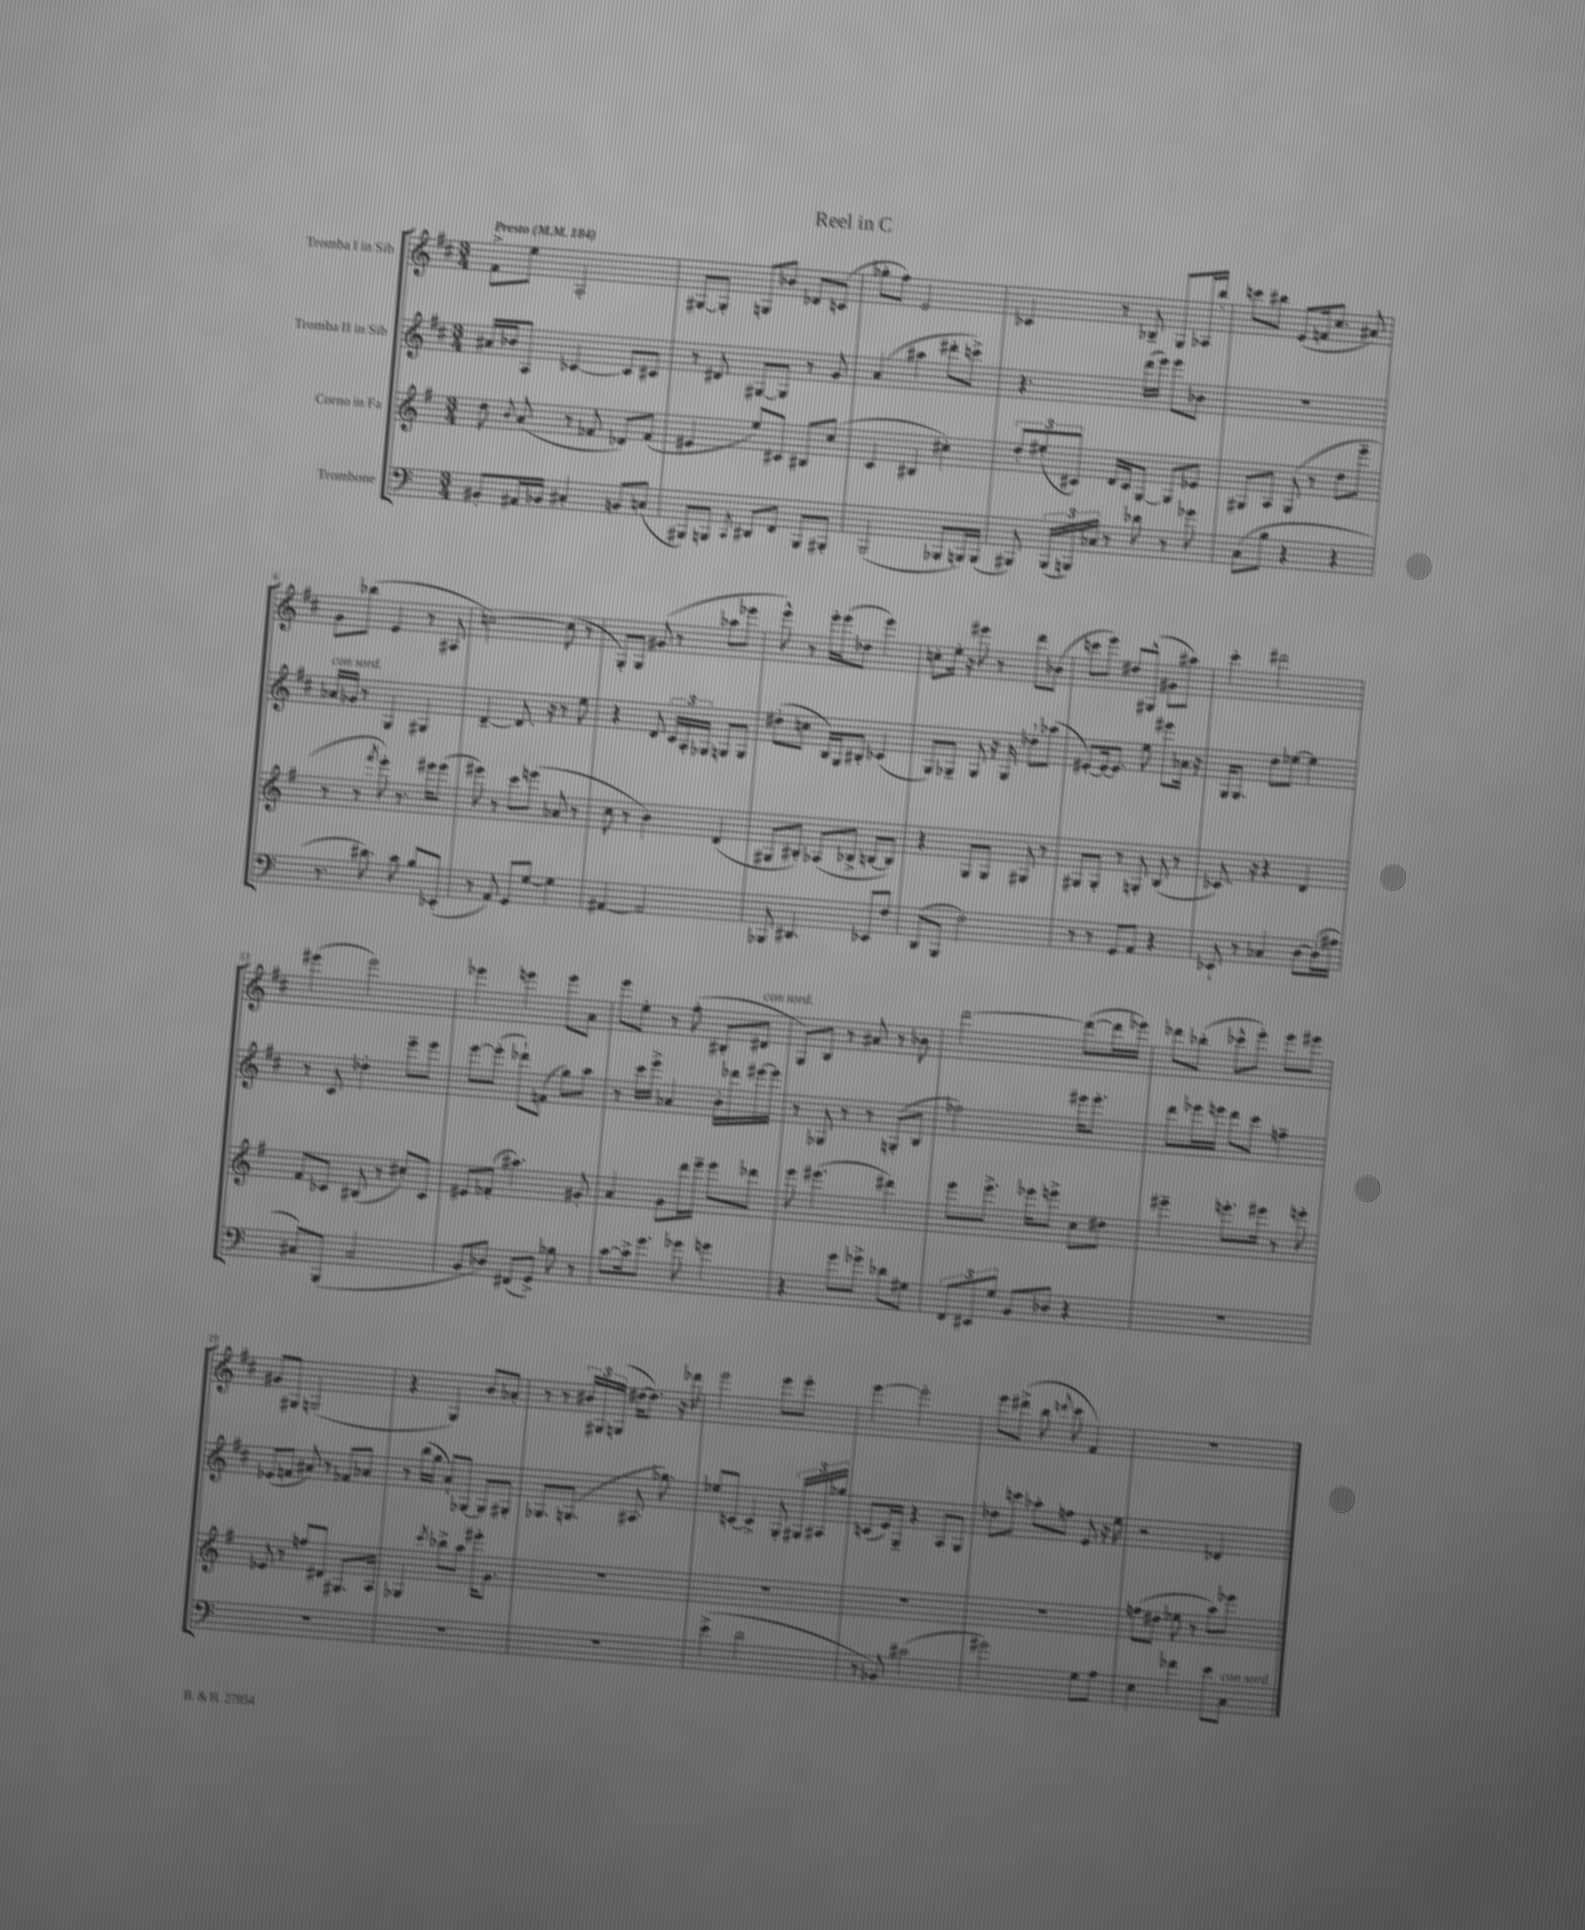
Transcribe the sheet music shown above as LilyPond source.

\header { title = "Reel in C" }
<<
\new StaffGroup <<
\new Staff = "s0" \with { instrumentName = "Tromba I in Sib" } {
    \clef treble \key d \major \numericTimeSignature \time 3/4 \tempo "Presto" 4 = 184
    \autoBeamOff fis'8[-> e''8] a2-. |
    gis8[~ gis8]-. g8[ bes'8] des'8[ c'8]( |
    ges''8[-. fis''8]) e'2 |
    ces'4 r8 bes8-- g8[ aes16 b''16]-. |
    c'''8[ bis''8] e'8[( f'16 cis''8.] ais'8) |
    g'8[ bes''8]( e'4 r8 ais8 |
    c''2~) c''8( r8 |
    g8[-.) g8] gis'8( r8 aes''8[ ees'''8] |
    e'''8-^) r8 e'''16[-. e'''16( des''8] e'''4) |
    c''8[-. e''16]-. r16 eis'''8 r8 d'''8[ bes'8]( |
    c'''8[ e'''8]) dis''8[ gis8]-^( gis'8[ ais''8]) |
    cis'''4-. dis'''2 |
    eis'''4( eis'''2) |
    ees'''4 e'''4 e'''8[ a'8] |
    e'''8[ e''8]-. r8 fis''8-.( bis8[-. dis'8]^\markup { \italic "con sord." } |
    g8[) b8] r8 ais'8 r8 bes'8 |
    d'''2~ d'''8[~( d'''16 ees'''16]) |
    des'''8[ bes''8]-.( ces'''8[-^ e'''8]-.) e'''8[ eis'''8] |
    gis'8[ gis8] g2( |
    r4 g4) b'8[ aes'8]-. |
    r8 r8 \tuplet 3/2 { bis'16[ gis16 g16]( } dis''16[~ dis''8.]) r16 des'''16 |
    e'''2 e'''8[ e'''8]-. |
    e'''4~ e'''2-. |
    e'''8[ dis'''8]->( b''8 \appoggiatura { d'''8 } cis'''8 fis'4) |
    R2. \bar "|." |
}
\new Staff = "s1" \with { instrumentName = "Tromba II in Sib" } {
    \clef treble \key d \major \numericTimeSignature \time 3/4
    \autoBeamOff ais'16[ bes'16 a8] ces'4~ ces'8[ cis'8] |
    r8 dis'8 gis8[~ gis8] r8 g'8 |
    a'4( ais''4 dis'''8[-. c'''8]->) |
    r4. d'''16[( e'''16]) e'''8[ bes'8] |
    R2. |
    aes'16[^\markup { \italic "con sord." } ges'16] r8 g4 gis4 |
    d'4~-- d'8. r16 r8 e''8 |
    r4 d'8 \tuplet 3/2 { cis'16[ a16-. ges16] } g8[ g8] |
    dis''8[-.( c''8] b16[) g16 bis8]-. ces'4( |
    g8[) ges8]-- ges8 r16 ges16 des''8[-! aes''8]( |
    eis'8[~-.) eis'16~ eis'8.] e''8 eis'''8[ aes'16] r16 |
    g16[ g8.] d''8[ ees''8]~ ees''4 |
    r8 cis'8 des''4-. e'''8[-- e'''8] |
    e'''8[~ e'''8]-.( des'''8[-!) f'8]( g''8[) a''8] |
    r8 cis'''16[ e'''16]-> aes'4 b'16[-. des'''16 eis'''16~ eis'''16] |
    r8 ges8 r8 r8 g8[-.( b8] |
    fes''2) eis'''16[ eis'''8.]-. |
    d'''8[ ees'''16 e'''16] d'''8[ cis'''8] f''4-- |
    ees'8[( f'8] ais'8) r8 fes'8[ aes'8] |
    r8 b''16[( g''16] a'8[-!) ges8]~ ges8[ gis8]-. |
    ges8.[ g8.]( ais8. ges''8.) |
    ees''8[ c'8]~ c'4-> g8-. \tuplet 3/2 { gis16[ ais16 ges''16] } |
    c'8[( e'16) g16]-- r4 a8[ g8] |
    des''8[ c'''8] aes''8[-. f''8] e'8 r16 e''16 |
    r2 des'4 \bar "|." |
}
\new Staff = "s2" \with { instrumentName = "Corno in Fa" } {
    \clef treble \key g \major \numericTimeSignature \time 3/4
    \autoBeamOff d''8 \appoggiatura { b'8 } a'8( r8 fes'8 des'8[) fes'8]( |
    eis'4 e''8[) cis'8] bis8[ c''8]( |
    c'4 bis4 cis''4-.) |
    \tuplet 3/2 { d''8[-. eis''8-.( cis'8]) } d'16[ cis'16 g8]~ g8[ ees'8] |
    gis8[ a8] gis8( r8 d''8[ e'''8]-- |
    r8 r8 \acciaccatura { fis'''8 } e'''8-.) r8. eis'''16[ eis'''8]( |
    eis'''8) r8 c'''8[ e'''8]( aes'8 r8 |
    c''8 r8 b'4) d'4( |
    gis8[ bis8]-.) aes8[( bes8]-> b8[~ b8]) |
    r4 g8[ g8] gis8 r8 |
    gis8[ gis8]-. r8 g8-. b8( r8 |
    ces'8.) r16 r4 d'4 |
    fis'8[ ces'8] bis8( r8 cis''8[-.) ces'8] |
    eis'8[ fes'8]-.( ais''4.) gis'8-. |
    a'4 g'8[ d'''16 e'''16]-- e'''8[ des'''8] |
    e'''8 eis'''4.( dis'''4) |
    e'''8[ e'''8.]-> ees'''16[ e'''8]-> c''8[ dis''8] |
    eis'''4-- e'''8.[-. eis'''16] r8 e'''8-. |
    ees'8 r8 f''8[ dis'8] gis8.[ a16] |
    ges4 \acciaccatura { c'''8 } bes''8[-> a''8] eis'''16[-. g'8.] |
    R2. |
    R2. |
    R2. |
    R2. |
    f''8[( dis''8] ees''8 r8 a''8[) ees'''8] \bar "|." |
}
\new Staff = "s3" \with { instrumentName = "Trombone" } {
    \clef bass \key c \major \numericTimeSignature \time 3/4
    \autoBeamOff bis,8[-. ais,16 bes,16] cis4-. b,8[ c8]( |
    bis,,8[) b,,8] \acciaccatura { c,8 } dis,8[ f,8] b,,8[ bis,,8]-. |
    b,,2( bes,,8[ b,,16) b,,16]( |
    bis,,8) \tuplet 3/2 { bis,,16[( b,,16) ces16] } r8 des'8 r8 ges'8 |
    c8[( b8] r4 r4 |
    r8. dis'8.) c'8 b8[ ees,8]-.( |
    r8 a,8) g,8[ g8]~ g4 |
    ais,4~ ais,2 |
    bes,,8 dis,4. ees,8[ f8] |
    d,8[( b,,8] f2) |
    r8 r8 g,8[ a,8] r4 |
    ees,8-! r8 ces4 d8[~ d16-.( ais16] |
    cis8[) b,,8]( cis2 |
    b,8[ des8]) fis,8[( g,8]->) bes8 r8 |
    c'8[~ c'16-> g'8.] ges'8 g'4 |
    r4 g'8[ ges'8]-> des'8[ gis8] |
    \tuplet 3/2 { f,8[ eis,8 g8] } b,8[ des8] r4 |
    R2. |
    R2. |
    R2. |
    R2. |
    e'4->( d'2 |
    r8 bes,8) cis'2( |
    gis'2) g8[ a8] |
    e4 fes'4 e'8[ c8]^\markup { \italic "con sord." } \bar "|." |
}
>>
>>
